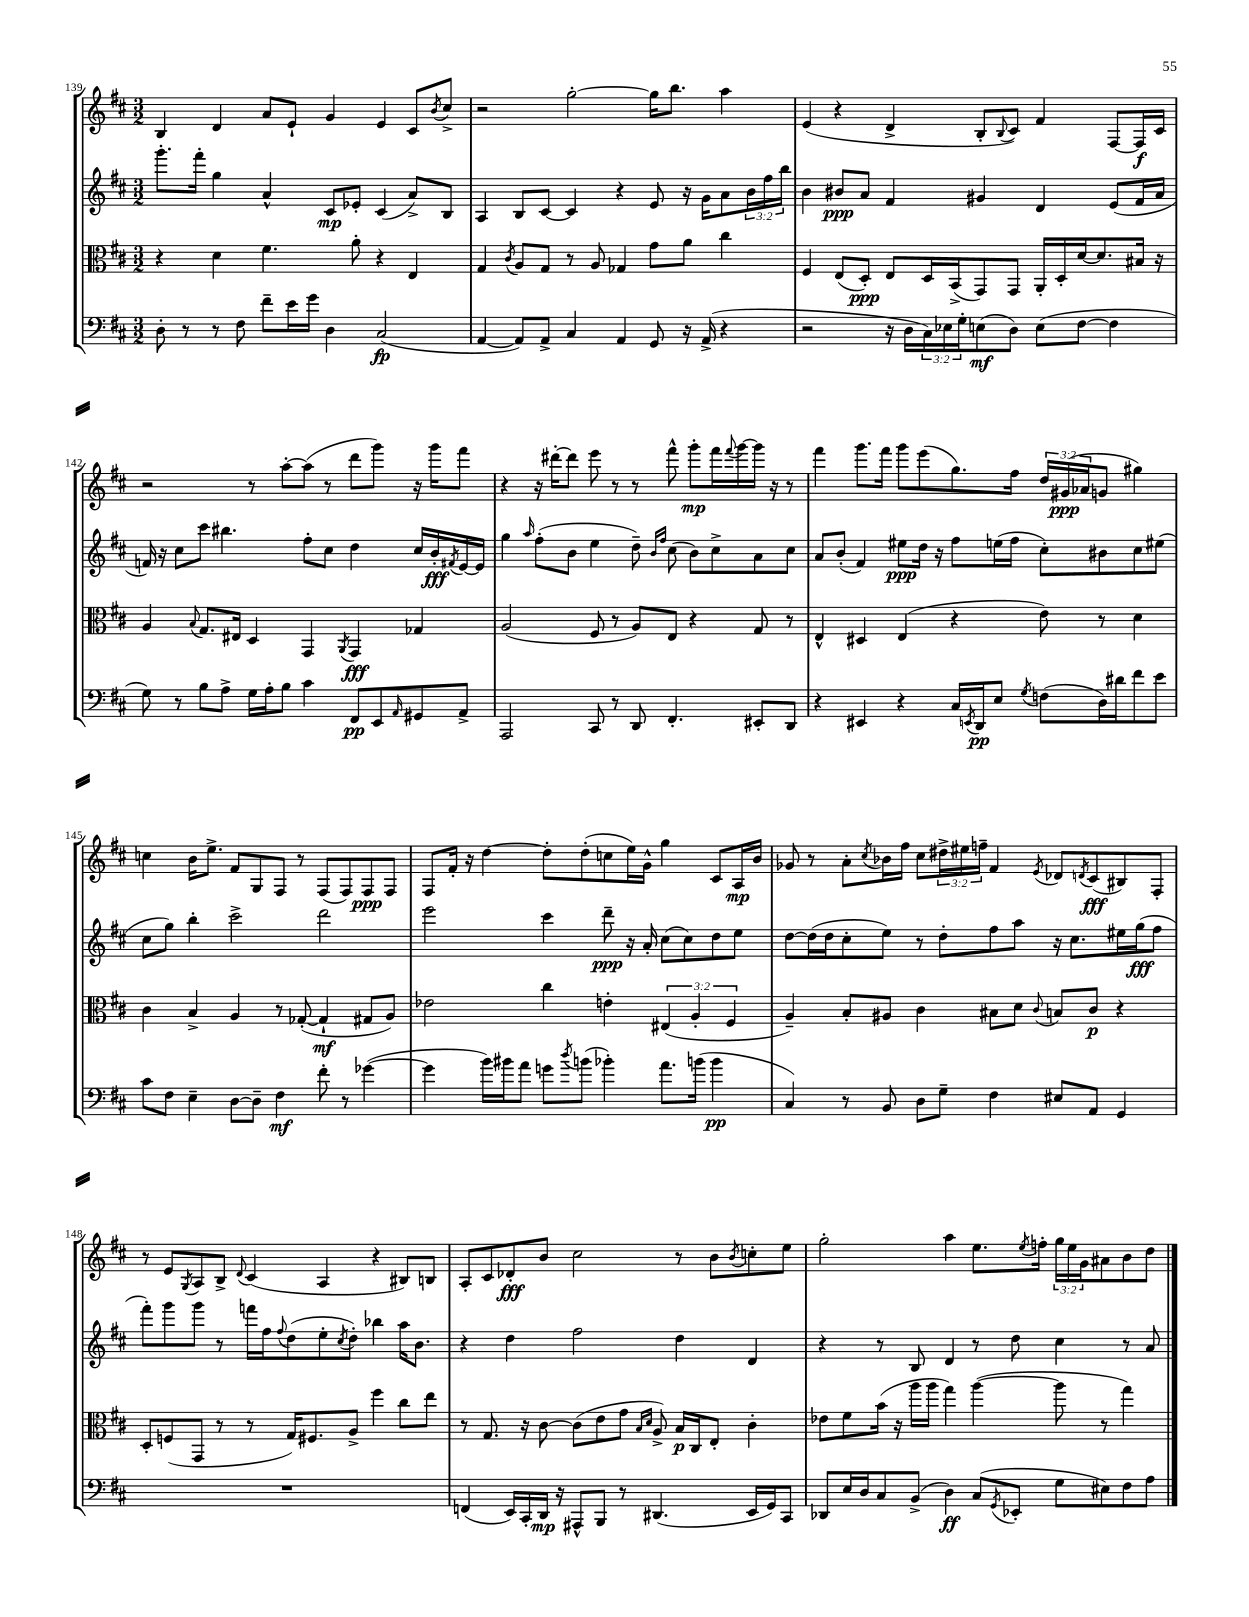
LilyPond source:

<<
\new StaffGroup <<
\new Staff = "s0" {
    \clef treble \key d \major \numericTimeSignature \time 3/2 \override Staff.TupletNumber.text = #tuplet-number::calc-fraction-text
    b4 d'4 a'8 e'8-! g'4 e'4 cis'8 \acciaccatura { b'8 } cis''8-> |
    r2 g''2~-. g''16 b''8. a''4 |
    e'4( r4 d'4-> b8-. \appoggiatura { b8 } cis'8) fis'4 fis8~ fis16\f cis'16 |
    r2 r8 a''8~-. a''8( r8 d'''8 g'''8) r16 g'''16 fis'''8 |
    r4 r16 dis'''16~-. dis'''8 e'''8 r8 r8 fis'''8-^ g'''8-.\mp fis'''16 \appoggiatura { fis'''8 } g'''16~ g'''16 r16 r8 |
    fis'''4 g'''8. fis'''16 g'''8 e'''8( g''8.) fis''16 \tuplet 3/2 { d''16 gis'16\ppp( aes'16 } g'8 gis''4) |
    c''4 b'16 e''8.-> fis'8 g8 fis8 r8 fis8( fis8) fis8\ppp fis8 |
    fis8 fis'16-. r16 d''4~ d''8-. d''8-.( c''8 e''16) g'16-^ g''4 cis'8 a16\mp b'16 |
    ges'8 r8 a'8-. \acciaccatura { cis''8 } bes'16 fis''16 cis''8 \tuplet 3/2 { dis''16-> eis''16 f''16-- } fis'4 \acciaccatura { e'8 } des'8 \acciaccatura { d'8 } cis'8\fff( bis8) fis8-. |
    r8 e'8 \acciaccatura { g8 } a8 b8-> \appoggiatura { d'8 } cis'4( a4 r4 bis8) b8 |
    a8-. cis'8 des'8-.\fff b'8 cis''2 r8 b'8 \acciaccatura { b'8 } c''8-. e''8 |
    g''2-. a''4 e''8. \acciaccatura { e''8 } f''16-. \tuplet 3/2 { g''16 e''16 g'16 } ais'8 b'8 d''8 \bar "|." |
}
\new Staff = "s1" {
    \clef treble \key d \major \numericTimeSignature \time 3/2 \override Staff.TupletNumber.text = #tuplet-number::calc-fraction-text
    g'''8.-. fis'''16-. g''4 a'4-^ cis'8\mp ees'8-. cis'4( a'8->) b8 |
    a4 b8 cis'8~ cis'4 r4 e'8 r16 g'16 a'8 \tuplet 3/2 { b'16 fis''16 b''16 } |
    b'4 bis'8\ppp a'8 fis'4 gis'4 d'4 e'8( fis'16 a'16 |
    f'16) r16 cis''8 cis'''8 bis''4. fis''8-. cis''8 d''4 cis''16 b'16-.\fff \acciaccatura { fis'8 } e'16~ e'16 |
    g''4 \grace { a''16 } fis''8-.( b'8 e''4 d''8--) \grace { b'16 fis''16 } cis''8( b'8) cis''8-> a'8 cis''8 |
    a'8 b'8-.( fis'4) eis''8\ppp d''16 r16 fis''8 e''16( fis''16 cis''8-.) bis'8 cis''8 eis''8( |
    cis''8 g''8) b''4-. cis'''2-> d'''2 |
    e'''2 cis'''4 d'''8--\ppp r16 a'16-. cis''8( cis''8) d''8 e''8 |
    d''8~ d''16( d''16 cis''8-. e''8) r8 d''8-. fis''8 a''8 r16 cis''8. eis''16 g''16\fff( fis''8 |
    fis'''8-.) g'''8 g'''8 r8 f'''16 fis''16 \appoggiatura { fis''8 } d''8( e''8-. \acciaccatura { cis''8 } d''8-.) bes''4 a''16 b'8. |
    r4 d''4 fis''2 d''4 d'4 |
    r4 r8 b8 d'4 r8 d''8 cis''4 r8 a'8 \bar "|." |
}
\new Staff = "s2" {
    \clef alto \key d \major \numericTimeSignature \time 3/2 \override Staff.TupletNumber.text = #tuplet-number::calc-fraction-text
    r4 d'4 fis'4. a'8-. r4 e4 |
    g4 \acciaccatura { cis'8 } a8 g8 r8 a8 ges4 g'8 a'8 cis''4 |
    fis4 e8( d8-.\ppp) e8 d16 b,16->( g,8) g,8 a,16-. d16-. d'16~ d'8. bis16 r16 |
    a4 \appoggiatura { b8 } g8. eis16 d4 g,4 \acciaccatura { a,8 } g,4\fff ges4 |
    a2( fis8 r8 a8) e8 r4 g8 r8 |
    e4-^ dis4 e4( r4 e'8) r8 d'4 |
    cis'4 b4-> a4 r8 ges8~-.( ges4-!\mf gis8 a8) |
    ees'2 cis''4 e'4-. \tuplet 3/2 { eis4( a4-. fis4 } |
    a4--) b8-. ais8 cis'4 bis8 d'8 \appoggiatura { cis'8 } b8 cis'8\p r4 |
    d8-. f8( g,8 r8 r8 g16) fis8. a8-> fis''4 cis''8 e''8 |
    r8 g8. r16 cis'8~ cis'8( e'8 g'8 \grace { b16 d'16 } a8->) b16\p cis16 e8-. cis'4-. |
    ees'8 fis'8 b'16( r16 a''16 a''16 g''4) a''4~( a''8 r8 g''4) \bar "|." |
}
\new Staff = "s3" {
    \clef bass \key d \major \numericTimeSignature \time 3/2 \override Staff.TupletNumber.text = #tuplet-number::calc-fraction-text
    d8-. r8 r8 fis8 fis'8-- e'16 g'16 d4 cis2\fp( |
    a,4~ a,8) a,8-> cis4 a,4 g,8 r16 a,16->( r4 |
    r2 r16 d16 \tuplet 3/2 { cis16) ees16 g16-. } e8\mf( d8) e8( fis8~ fis4 |
    g8) r8 b8 a8-> g16 a16-. b8 cis'4 fis,8\pp e,8 \grace { a,16 } gis,8 a,8-> |
    a,,2 cis,8 r8 d,8 fis,4.-. eis,8-. d,8 |
    r4 eis,4 r4 cis16 \acciaccatura { e,8 } d,16\pp e8 \acciaccatura { g8 } f8( d16) dis'16 fis'8 e'8 |
    cis'8 fis8 e4-- d8~ d8-- fis4\mf fis'8-. r8 ges'4~( |
    ges'4 b'16) bis'16 a'8 g'8 \acciaccatura { d''8 } b'8( bes'4-.) a'8. b'16( b'4\pp |
    cis4) r8 b,8 d8 g8-- fis4 eis8 a,8 g,4 |
    R1. |
    f,4( e,16) cis,16-. d,16\mp r16 ais,,8-^ b,,8 r8 dis,4.( e,16 g,16) cis,8 |
    des,8 e16 d16 cis8 b,8->( d4\ff) cis8( \acciaccatura { g,8 } ees,8-. g8 eis8) fis8 a8 \bar "|." |
}
>>
>>
\layout { \context { \Score currentBarNumber = #139 } }
